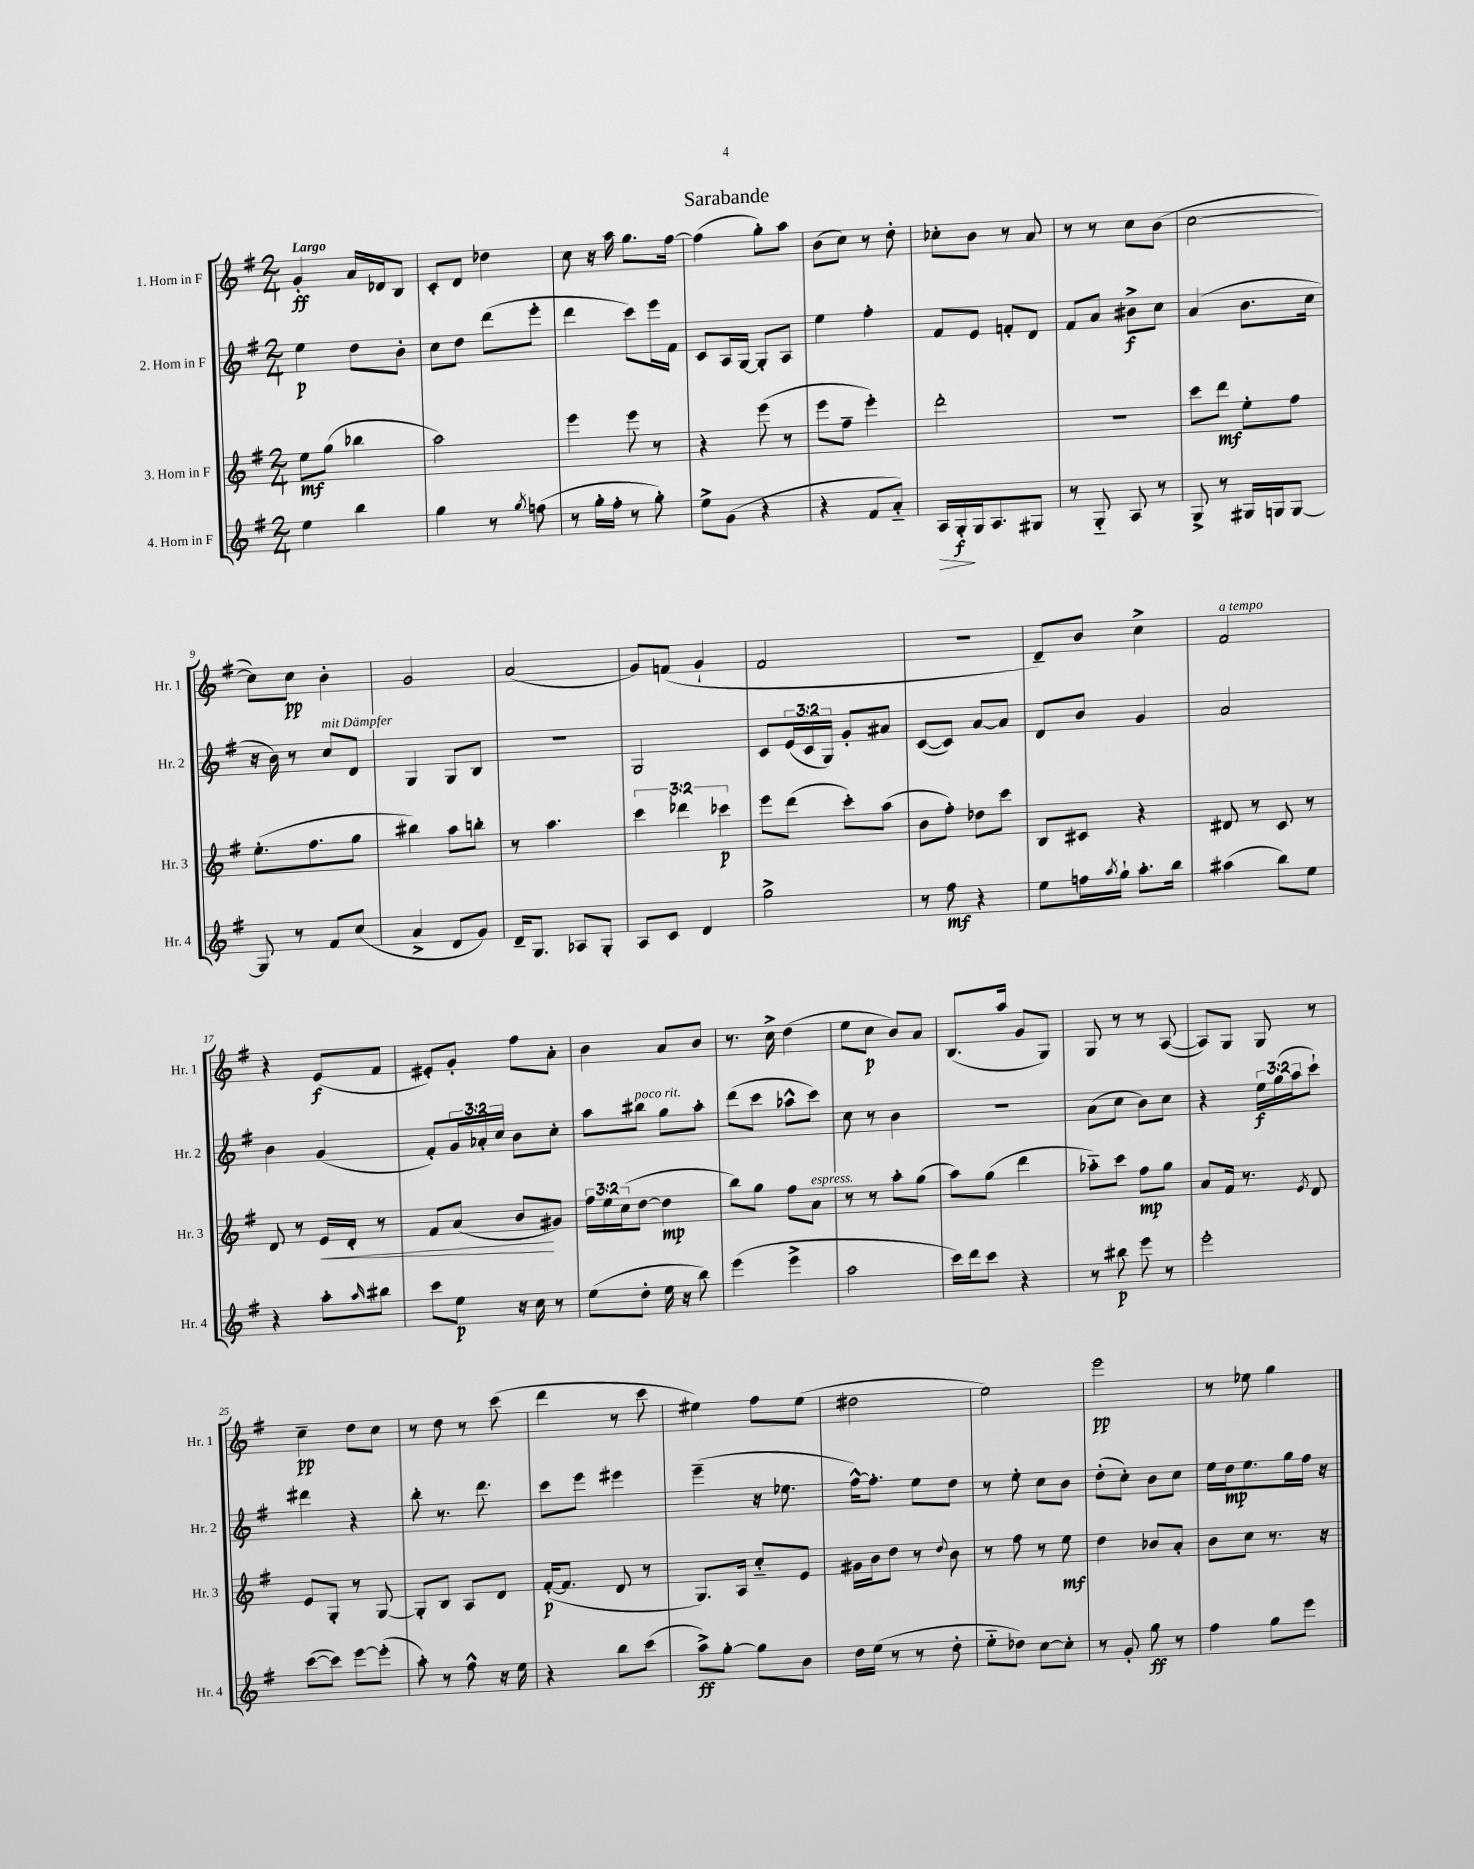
\header { title = "Sarabande" }
<<
\new StaffGroup <<
\new Staff = "s0" \with { instrumentName = "1. Horn in F" shortInstrumentName = "Hr. 1" } {
    \clef treble \key g \major \numericTimeSignature \time 2/4 \tempo "Largo"
    g'4-.\ff a'16 des'16 b8 |
    c'8-. d'8 des''4 |
    c''8 r16 a''16 g''8. fis''16~ |
    fis''4( g''8-.) a''8 |
    b'8( c''8) r8 d''8-. |
    ces''8-. b'8 r8 a'8 |
    r8 r8 c''8 b'8( |
    c''2~ |
    c''8) c''8\pp b'4-. |
    g'2 |
    a'2( |
    g'8) f'8( g'4-! |
    fis'2 |
    r2 |
    d'8--) b'8 c''4-> |
    fis'2^\markup { \italic "a tempo" } |
    r4 e'8\f( fis'8 |
    eis'8-.) g'8-. fis''8 a'8-. |
    b'4 a'8 b'8 |
    r8. c''16-> d''4( |
    e''8 c''8\p b'8) a'8 |
    b8.( a''16 g'8 g8) |
    g8 r8 r8 a8~( |
    a8) g8 g8 r8 |
    c''4--\pp d''8 c''8 |
    r8 d''8 r8 c'''8( |
    d'''4 r8 c'''8 |
    eis''4) fis''8 eis''8( |
    dis''2 |
    e''2) |
    e'''2\pp |
    r8 ees''8 g''4 \bar "|." |
}
\new Staff = "s1" \with { instrumentName = "2. Horn in F" shortInstrumentName = "Hr. 2" } {
    \clef treble \key g \major \numericTimeSignature \time 2/4 \override Staff.TupletNumber.text = #tuplet-number::calc-fraction-text
    e''4\p d''8 b'8-. |
    c''8 d''8 d'''8( e'''8-. |
    d'''4 c'''8) e'''16 fis'16 |
    c'8 a16 g16~ g8-. a8 |
    e''4 fis''4-. |
    fis'8 e'8 f'8-. d'8 |
    fis'8 a'8 bis'8->\f c''8 |
    a'4( b'8. c''16 |
    r16 b'16) r8 c''8^\markup { \italic "mit Dämpfer" } d'8 |
    g4 g8 b8 |
    R2 |
    g2 |
    c'8 \tuplet 3/2 { e'16( c'16 g16) } g'8-. ais'8 |
    c'8~( c'8) a'8~ a'8 |
    d'8 b'8 g'4 |
    a'2 |
    b'4 g'4( |
    fis'8-.) \tuplet 3/2 { g'16 aes'16-. c''16 } b'8 c''8-. |
    a''8 bis''8^\markup { \italic "poco rit." } g''8 a''8-. |
    d'''8( c'''8 aes''8-^ c'''8) |
    c''8 r8 b'4 |
    R2 |
    a'8( c''8 b'8) c''8 |
    r4 \tuplet 3/2 { e''16\f g''16( a''16 } c'''8-!) |
    dis'''4 r4 |
    b''8-. r8. d'''8. |
    c'''8 e'''8 eis'''4 |
    e'''4--( r16 ees''8. |
    fis''16~-^) fis''8.-. e''8 d''8 |
    r8 e''8-. c''8 b'8 |
    d''8-.( c''8-.) b'8 c''8 |
    e''16 d''16\mp e''8. g''16 fis''16 r16 \bar "|." |
}
\new Staff = "s2" \with { instrumentName = "3. Horn in F" shortInstrumentName = "Hr. 3" } {
    \clef treble \key g \major \numericTimeSignature \time 2/4 \override Staff.TupletNumber.text = #tuplet-number::calc-fraction-text
    e''8\mf g''8( bes''4 |
    a''2) |
    e'''4 e'''8 r8 |
    r4 e'''8( r8 |
    e'''8 fis''8-- e'''4-.) |
    d'''2-. |
    R2 |
    c'''8 d'''8\mf e''8-. fis''8 |
    e''8.-.( fis''8. g''8 |
    bis''4) a''8 b''8-. |
    r8 a''4. |
    \tuplet 3/2 { c'''4 des'''4 ces'''4\p } |
    e'''8 d'''8( c'''8-.) a''8( |
    b'8 fis''8-.) des''8 c'''8 |
    b8 cis'8 r4 |
    dis'8 r8 c'8 r8 |
    d'8 r8 e'16\< d'16-. r8 |
    fis'8 a'8( b'8\! gis'8) |
    \tuplet 3/2 { fis''16 e''16 c''16( } d''8~ d''4\mp |
    b''8) g''8 fis''8 a'8^\markup { \italic "espress." } |
    r8 r8 a''8-. g''8( |
    a''8) g''8( d'''4 |
    aes''8-_) c'''8 fis''8\mp g''8 |
    a'8 fis'16 r8. \acciaccatura { e'8 } d'8 |
    e'8 g8-. r8 g8~ |
    g8-. b8 a8 d'8 |
    fis'16~-.\p( fis'8. d'8 r8 |
    g8.) a16 c''8-_ e'8 |
    gis'16 b'16 d''8 r8 \appoggiatura { d''8 } b'8 |
    r8 fis''8 r8 e''8\mf |
    d''4 bes'8 a'8-. |
    b'8 c''8 r8. r16 \bar "|." |
}
\new Staff = "s3" \with { instrumentName = "4. Horn in F" shortInstrumentName = "Hr. 4" } {
    \clef treble \key g \major \numericTimeSignature \time 2/4
    e''4 b''4 |
    g''4 r8 \acciaccatura { g''8 } f''8( |
    r8 g''16-. fis''16-. r8 g''8-.) |
    e''8-> g'8( r4 |
    r4 fis'8 a'8-_) |
    a16\> g16-.\f\! g16 a8. gis8 |
    r8 g8-_ a8 r8 |
    g8-> r8 gis16 g16 g8~ |
    g8 r8 fis'8 c''8( |
    a'4-> d'8 g'8) |
    d'16-- g8. aes8 g8-. |
    a8 c'8 d'4 |
    g''2-> |
    r8 fis''8\mf r4 |
    e''8 f''16 \acciaccatura { a''8 } g''16-! a''8.-. b''16 |
    ais''4( b''8) e''8 |
    r4 a''8-. \grace { a''16 } bis''8 |
    c'''8 e''8\p r16 c''16 r8 |
    e''8( d''8-. e''16 r16 b''8) |
    e'''4( e'''4-> |
    a''2 |
    c'''16) d'''16 c'''8 r4 |
    r8 bis''8\p e'''8 r8 |
    e'''2-. |
    c'''8~( c'''8) e'''8~ e'''8-.( |
    a''8-.) r8 fis''8-^ r16 e''16 |
    r4 b''8 c'''8( |
    a''8->\ff) g''8~-. g''8 b'8 |
    d''16 e''16( r8 r8 d''8-. |
    e''8-_ des''8) c''8~ c''8-. |
    r8 g'8-. g''8\ff r8 |
    fis''4 g''8 e'''8 \bar "|." |
}
>>
>>
